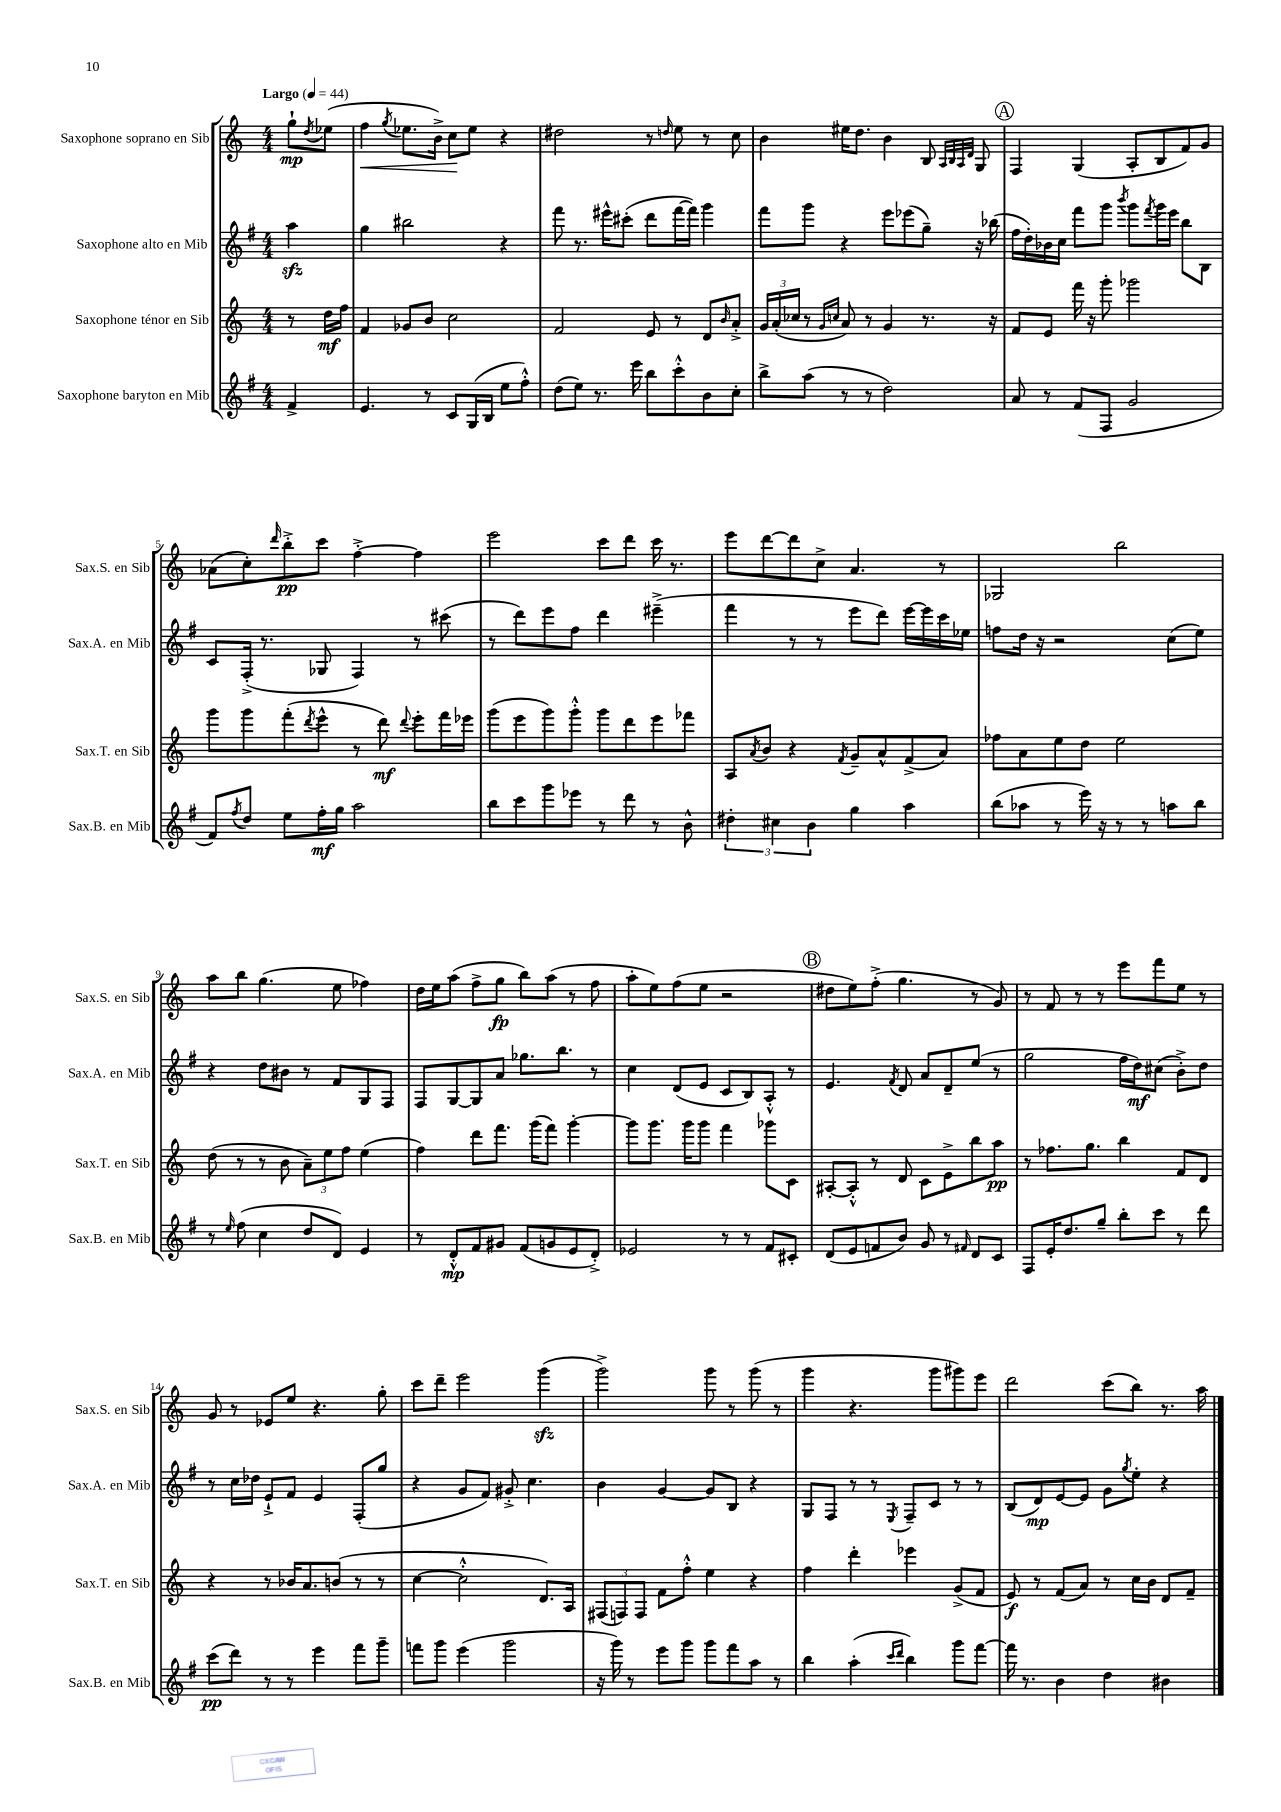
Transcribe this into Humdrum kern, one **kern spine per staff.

**kern	**kern	**kern	**kern
*staff4	*staff3	*staff2	*staff1
*clefG2	*clefG2	*clefG2	*clefG2
*k[f#]	*k[]	*k[f#]	*k[]
*M4/4	*M4/4	*M4/4	*M4/4
*MM44	*MM44	*MM44	*MM44
4f#^	8r	4aa	8gg`
.	.	.	8qdd
.	16dd	.	(8ee-
.	16ff	.	.
=	=	=	=
4.e	4f	4gg	4ff
.	.	.	8qgg
.	8g-	2bb#	8.ee-
8r	8b	.	.
.	.	.	16b^)
8c	2cc	.	8cc
(16G	.	.	8ee-
16B	.	.	.
8ee	.	4r	4r
8ff#'^^)	.	.	.
=	=	=	=
(8dd	2f	8fff#	2dd#
8ee)	.	8.r	.
8.r	.	.	.
.	.	16eee#^^	.
.	.	(8ccc#'	.
16eee	.	.	.
8bb	8e	8ddd	8r
.	.	.	16qqdd
8ccc'^^	8r	[16fff#	8ee
.	.	16fff#])	.
8b	8d	4ggg	8r
.	16qqb	.	.
8cc'	8a'^	.	8cc
=	=	=	=
8bb^	24g	8fff#	4b
.	(24a'	.	.
.	24cc-	.	.
(8aa	8r	8ggg	.
.	16qqg	.	.
.	16qqcc	.	.
8r	8a)	4r	16ee#
.	.	.	8.dd
8r	8r	.	.
2dd)	4g	8eee	4b
.	.	(8eee-	.
.	8.r	8gg~)	8B
.	.	.	32qqA
.	.	.	32qqB
.	.	.	32qqA
.	.	.	32qqd
.	.	16r	8G
.	16r	(16bb-	.
=	=	=	=
8a	8f	16ff#	4F
.	.	16dd')	.
8r	8e	16b-	.
.	.	16cc	.
(8f#	16fff	8fff#	(4G
.	16r	.	.
8F#	8ggg'	8ggg	.
.	.	8qbbb	.
2g	2ggg-	8ggg	8A'
.	.	8qfff#	.
.	.	16ggg	8B
.	.	16eee	.
.	.	8bb	8f)
.	.	8B	8g
=	=	=	=
8f#)	8ggg	8c	(8a-
8qff#	.	.	.
8dd	8ggg	(16F#'^	8cc')
.	.	8.r	.
.	.	.	16qqddd
8ee	(8fff'	.	8bb'^
.	8qddd	.	.
16ff#'	8eee^^	8G-	8ccc
16gg	.	.	.
2aa	8r	4F#)	[4ff'^
.	8ddd)	.	.
.	8qqddd	.	.
.	8eee'	8r	4ff]
.	16fff	(8ccc#	.
.	16eee-	.	.
=	=	=	=
8bb	(8ggg	8r	2eee
8ccc	8eee	8ddd)	.
8ggg	8ggg)	8eee	.
8eee-	8ggg'^^	8ff#	.
8r	8ggg	4ddd	8ccc
8ddd	8ddd	.	8ddd
8r	8eee	(4eee#~^	16ccc
.	.	.	8.r
8b^^	8fff-	.	.
=	=	=	=
6dd#'	8A	4fff#	8eee
.	8qa	.	.
.	8b	.	[8ddd
6cc#	.	.	.
.	4r	8r	8ddd]
6b	.	.	.
.	.	8r	8cc^
.	8qf	.	.
4gg	8g~	8eee	4.a
.	8a^^	8ddd)	.
4aa	(8f^	[16eee	.
.	.	16eee]	.
.	8a)	16ccc	8r
.	.	16ee-	.
=	=	=	=
(8bb	8ff-	8ff	2G-
8aa-	8a	16dd	.
.	.	16r	.
8r	8ee	2r	.
16eee)	8dd	.	.
16r	.	.	.
8r	2ee	.	2bb
8r	.	.	.
8aa	.	(8cc	.
8bb	.	8ee)	.
=	=	=	=
8r	(8dd	4r	8aa
16qqee	.	.	.
(8ff#	8r	.	8bb
4cc	8r	8dd	(4.gg
.	8b	8b#	.
8dd	12a~)	8r	.
.	12ee	.	.
8d)	.	8f#	8ee
.	12ff	.	.
4e	(4ee	8G	4ff-)
.	.	8F#	.
=	=	=	=
8r	4ff)	8F#	16dd
.	.	.	16ee
8d'^^	.	[8G	(8aa
8f#	8ddd	8G]	8ff^
8g#	8.fff	8a	8gg
(8f#	.	8.gg-	8bb)
.	(16ggg	.	.
8g	8fff)	.	(8aa
.	.	8.bb	.
8e	[4ggg'	.	8r
8d'^)	.	8r	8ff
=	=	=	=
2e-	8ggg]	4cc	8aa'
.	8.ggg	.	8ee)
.	.	(8d	(8ff
.	16ggg	.	.
.	8ggg	8e	8ee
8r	4fff	8c	2r
8r	.	8B)	.
8f#	8ggg-	8A'^^	.
8c#'	8c	8r	.
=	=	=	=
(8d	[8A#'	4.e	8dd#
8e	8A#'^^]	.	8ee)
8f	8r	.	(8ff'^
.	.	8qf#	.
8b)	8d	8d	4.gg
8g	8c	8a	.
8r	8e^	8d~	.
16qqf#	.	.	.
8d	8bb	(8ee	8r
8c	8aa	8r	8g)
=	=	=	=
8F#	8r	2gg	8r
16e'	8.ff-	.	8f
8.dd	.	.	.
.	.	.	8r
.	8.gg	.	.
8gg~	.	.	8r
8bb'	4bb	16ff#	8eee
.	.	16dd)	.
8ccc	.	(8cc#	8fff
8r	8f	8b'^)	8ee
8ddd	8d	8dd	8r
=	=	=	=
(8ccc	4r	8r	8g
8ddd)	.	16cc	8r
.	.	16dd-	.
8r	8r	8e`^	8e-
8r	16b-	8f#	8ee
.	8.a	.	.
4eee	.	4e	4.r
.	(8b	.	.
8fff#	8r	(8F#'	.
8ggg~	8r	8gg	8gg'
=	=	=	=
8fff	[4cc	4r	8ccc
8ggg	.	.	8ddd~
(4eee	2cc'^^]	8g	2eee
.	.	8f#)	.
2ggg	.	8g#'^	.
.	.	4.cc	.
.	8.d)	.	(4ggg
.	16A	.	.
=	=	=	=
16r	(12F#	4b	2ggg^)
16ggg)	.	.	.
.	12F)	.	.
8r	.	.	.
.	12F	.	.
8eee	8f	[4g	.
8ggg	8ff'^^	.	.
8ggg	4ee	8g]	8ggg
8fff#	.	8B	8r
8aa	4r	4r	(8ggg
8r	.	.	8r
=	=	=	=
4bb	4ff	8G	4ggg
.	.	8F#	.
(4aa'	4ddd'	8r	4.r
.	.	8r	.
16qqccc	.	.	.
16qqddd	.	8qE	.
4bb)	4eee-	8F#~	.
.	.	8c	8ggg
8ggg	(8g^	8r	8ggg#)
[8fff#	8f	8r	8eee
=	=	=	=
16fff#]	8e)	(8B	2ddd
8.r	.	.	.
.	8r	8d)	.
4b	(8f	[8e	.
.	8a)	8e]	.
4dd	8r	8g	(8ccc
.	.	8qgg	.
.	16cc	8ee'	8bb)
.	16b	.	.
4b#	8d	4r	8.r
.	8f~	.	.
.	.	.	16aa
==	==	==	==
*-	*-	*-	*-
